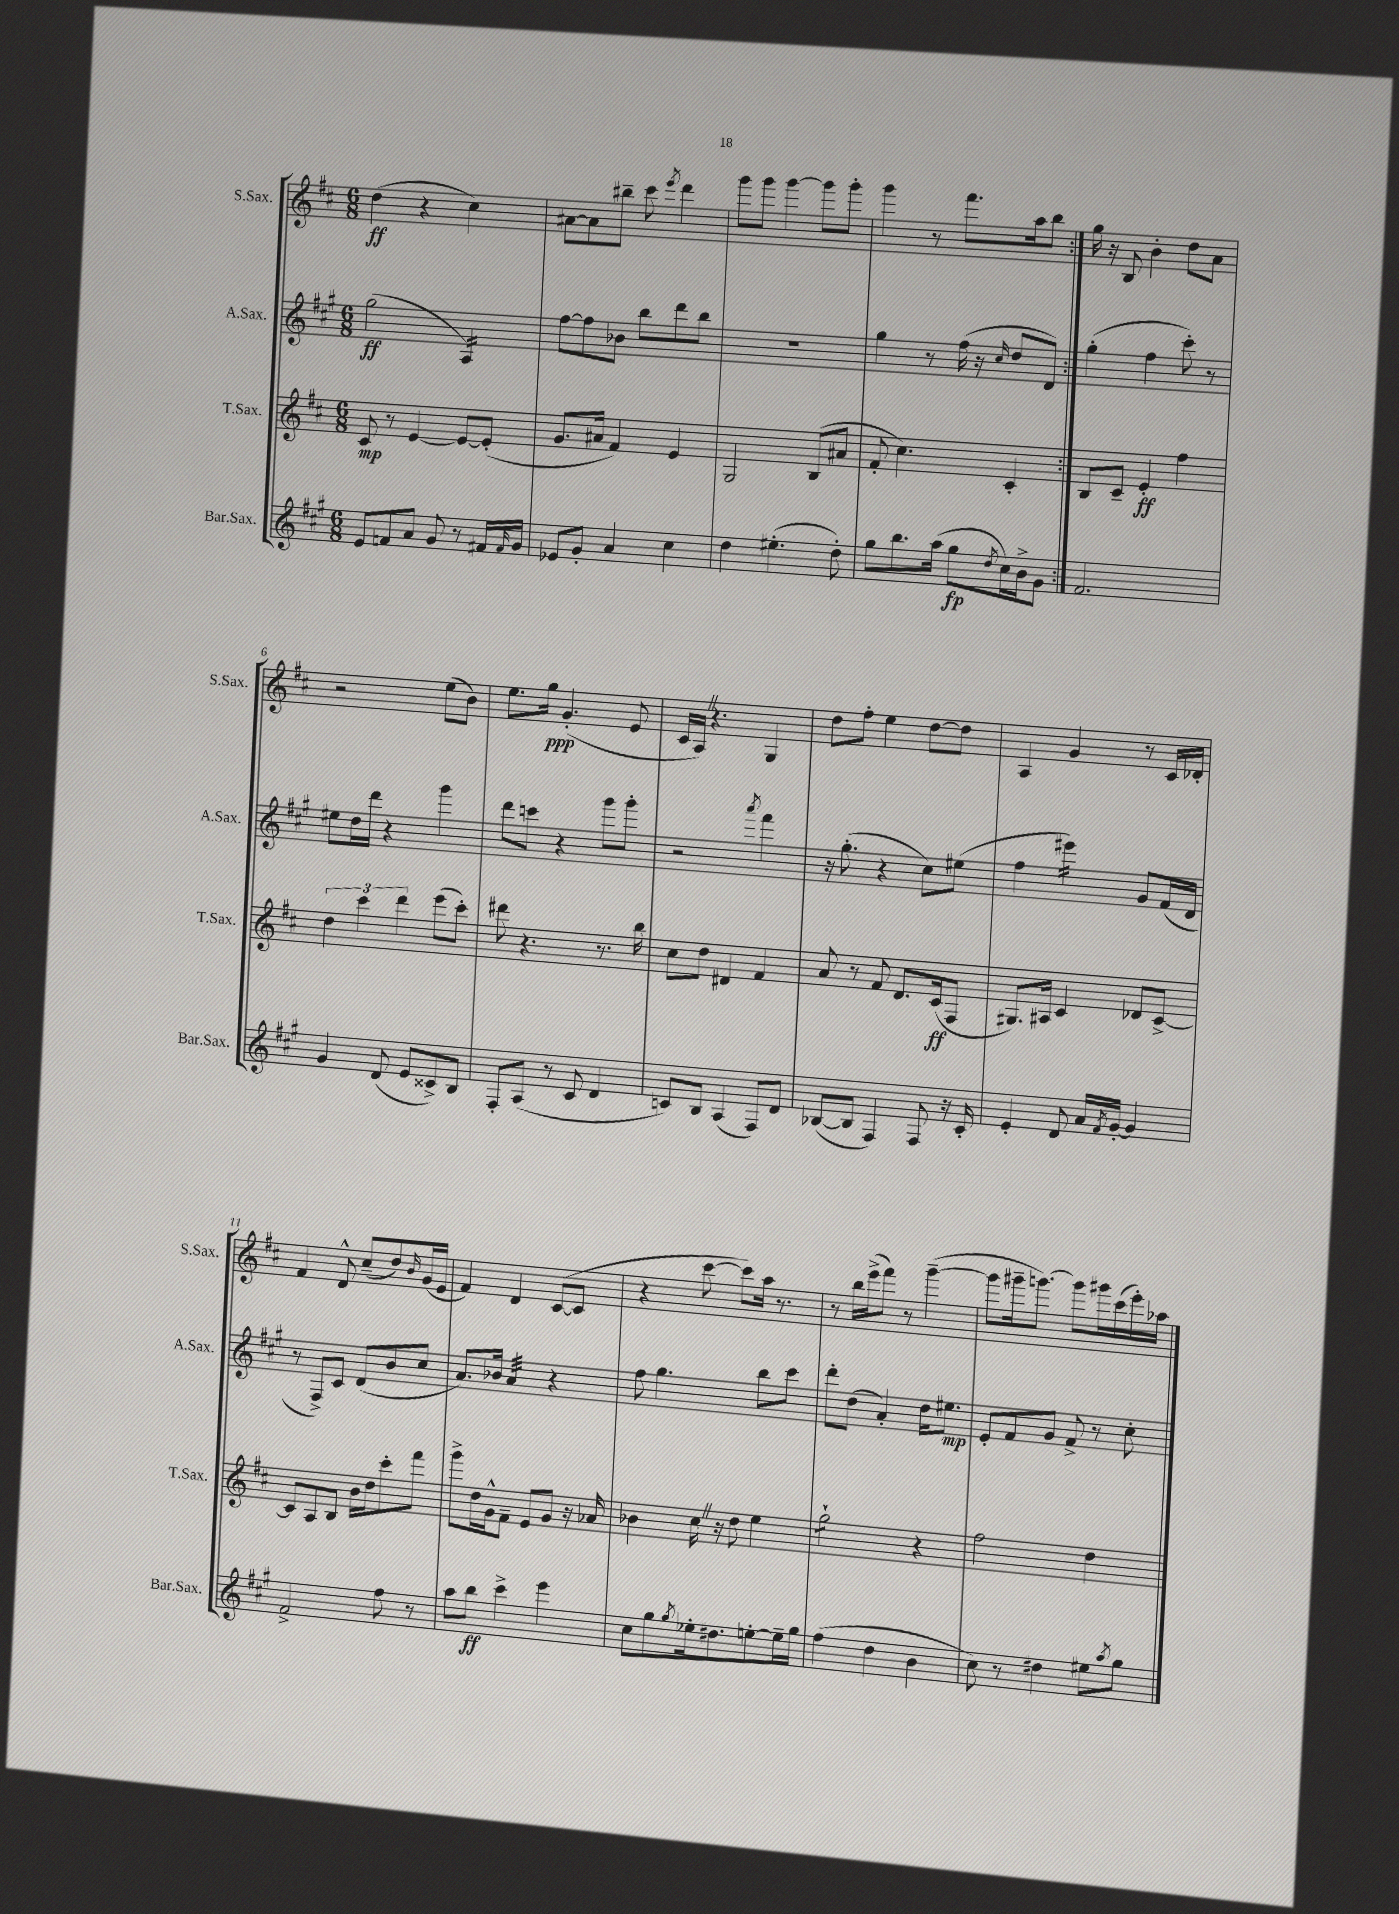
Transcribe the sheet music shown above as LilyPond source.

<<
\new StaffGroup <<
\new Staff = "s0" \with { instrumentName = "S.Sax." shortInstrumentName = "S.Sax." } {
    \clef treble \key d \major \numericTimeSignature \time 6/8
    \repeat volta 2 { d''4\ff( r4 cis''4) |
    ais'8~ ais'8 bis''8-- cis'''8 \acciaccatura { e'''8 } d'''4 |
    g'''8 g'''8 g'''4~ g'''8 g'''8-. |
    g'''4 r8 fis'''8. a''16 b''8 | }
    g''16 r16 b8 b'4-. d''8 a'8 |
    r2 e''8( b'8) |
    e''8. g''16\ppp g'4.-.( e'8 |
    cis'16 a16) \once \override BreathingSign.text = \markup { \musicglyph "scripts.caesura.straight" } \breathe r4. g4 |
    d''8 fis''8-. e''4 d''8~ d''8 |
    a4 g'4 r8 cis'16 des'16-. |
    fis'4 d'8-^ cis''8--( d''8) \grace { b'16 } g'16( e'16 |
    fis'4) d'4 cis'8~( cis'8 |
    r4 cis'''8~ cis'''8) a''16 r8. |
    r8 b''16 e'''16->( fis'''8) r8 g'''4~--( |
    g'''8 gis'''16-- g'''8.~) g'''8 gis'''16 cis'''16( e'''16-.) aes''16 \bar "|." |
}
\new Staff = "s1" \with { instrumentName = "A.Sax." shortInstrumentName = "A.Sax." } {
    \clef treble \key a \major \numericTimeSignature \time 6/8
    \repeat volta 2 { gis''2\ff( a4:16) |
    fis''8~ fis''8 bes'8 b''8 d'''8 b''8 |
    R2. |
    gis''4 r8 fis''16( r16 \grace { cis''16 } d''8 d'8) | }
    gis''4-.( fis''4 cis'''8-.) r8 |
    eis''8 d''16 d'''16 r4 gis'''4 |
    d'''8 c'''8 r4 gis'''8 gis'''8-. |
    r2 \acciaccatura { a'''8 } fis'''4 |
    r16 gis''8.-.( r4 cis''8) eis''8( |
    fis''4 eis'''4:16) gis'8 fis'16( d'16 |
    r8 fis8->) cis'8 d'8( b'8 cis''8 |
    a'8.) bes'16 a'4:32 r4 |
    fis''8 gis''4. b''8 cis'''8 |
    d'''8-. d''8( a'4-.) d''16 eis''8.\mp |
    e'8-. fis'8 gis'8 fis'8-> r8 cis''8-. \bar "|." |
}
\new Staff = "s2" \with { instrumentName = "T.Sax." shortInstrumentName = "T.Sax." } {
    \clef treble \key d \major \numericTimeSignature \time 6/8
    \repeat volta 2 { cis'8\mp r8 e'4~ e'8~ e'8-.( |
    g'8. ais'16 fis'4) e'4 |
    g2 b8( ais'8 |
    fis'8-. cis''4.) cis'4-. | }
    b8 cis'8-- e'4-.\ff fis''4 |
    \tuplet 3/2 { d''4 cis'''4 d'''4 } e'''8( cis'''8-.) |
    dis'''8 r4. r8. b''16 |
    cis''8 d''8 dis'4 fis'4 |
    a'8 r8 fis'8 d'8. cis'16\ff( fis8 |
    gis8.) ais16 cis'4 des'8 cis'8~-> |
    cis'8 a8 b8 b'16 d''16 cis'''8-. fis'''8 |
    g'''8-> d''16 g'16-^ fis'8-- e'8 g'8 r16 aes'16 |
    bes'4 cis''16 \once \override BreathingSign.text = \markup { \musicglyph "scripts.caesura.straight" } \breathe r16 d''8 e''4 |
    g''2:8-! r4 |
    fis''2 d''4 \bar "|." |
}
\new Staff = "s3" \with { instrumentName = "Bar.Sax." shortInstrumentName = "Bar.Sax." } {
    \clef treble \key a \major \numericTimeSignature \time 6/8
    \repeat volta 2 { e'8 f'8 a'8 gis'8 r8 fis'16 \grace { fis'16 } gis'16 |
    ees'8 gis'8-. a'4 cis''4 |
    d''4 eis''4.-.( d''8-.) |
    gis''8 b''8. a''16( gis''8\fp \acciaccatura { d''8 } cis''16) b'16-> gis'8 | }
    fis'2. |
    gis'4 d'8( e'8 cisis'8->) b8 |
    fis8-. a8( r8 cis'8 d'4 |
    c'8) b8 a4( fis8) d'8 |
    bes8~( bes8 fis4) fis8 r16 cis'16-. |
    e'4-. d'8 a'16 \acciaccatura { fis'8 } gis'16~-. gis'4 |
    fis'2-> fis''8 r8 |
    a''8 b''8\ff cis'''4-> e'''4 |
    cis''8 gis''8 \acciaccatura { gis''8 } ees''16-. dis''8. e''8~-. e''16-- gis''16 |
    fis''4( d''4 b'4 |
    cis''8) r8 dis''4 eis''8 \acciaccatura { a''8 } gis''8 \bar "|." |
}
>>
>>
